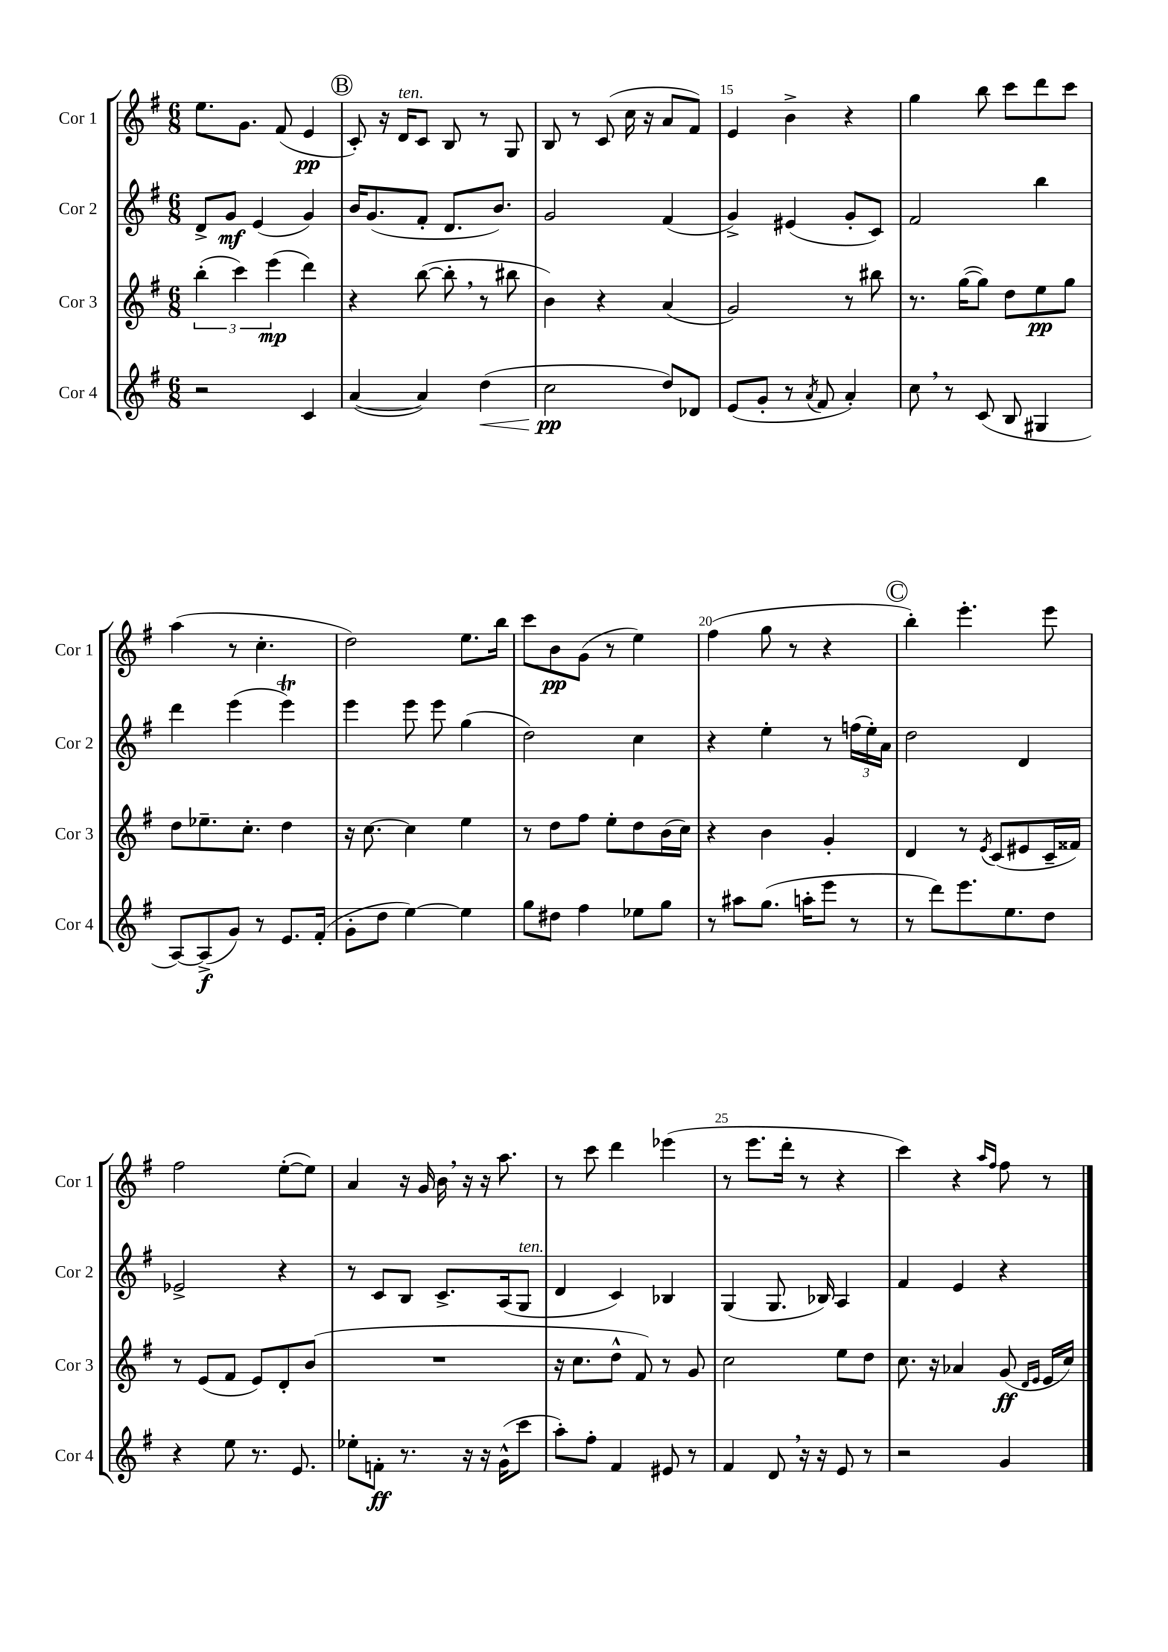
<<
\new StaffGroup <<
\new Staff = "s0" \with { instrumentName = "Cor 1" shortInstrumentName = "Cor 1" } {
    \clef treble \key g \major \numericTimeSignature \time 6/8
    e''8. g'8. fis'8( e'4\pp |
    \mark \markup { \circle "B" } c'8-.) r16 d'16^\markup { \italic "ten." } c'8 b8 r8 g8 |
    b8 r8 c'8( c''16 r16 a'8 fis'8) |
    e'4 b'4-> r4 |
    g''4 b''8 c'''8 d'''8 c'''8 |
    a''4( r8 c''4.-. |
    d''2) e''8. b''16 |
    c'''8 b'8\pp g'8( r8 e''4) |
    fis''4( g''8 r8 r4 |
    \mark \markup { \circle "C" } b''4-.) e'''4.-. e'''8 |
    fis''2 e''8~-.( e''8) |
    a'4 r16 g'16 b'16 \breathe r16 r16 a''8. |
    r8 c'''8 d'''4 ees'''4( |
    r8 e'''8. d'''16-. r8 r4 |
    c'''4) r4 \grace { a''16 fis''16 } fis''8 r8 \bar "|." |
}
\new Staff = "s1" \with { instrumentName = "Cor 2" shortInstrumentName = "Cor 2" } {
    \clef treble \key g \major \numericTimeSignature \time 6/8
    d'8-> g'8\mf e'4( g'4) |
    \mark \markup { \circle "B" } b'16 g'8.( fis'8-. d'8. b'8.) |
    g'2 fis'4( |
    g'4->) eis'4( g'8-. c'8) |
    fis'2 b''4 |
    d'''4 e'''4( e'''4\trill) |
    e'''4 e'''8 e'''8 g''4( |
    d''2) c''4 |
    r4 e''4-. r8 \tuplet 3/2 { f''16( e''16-.) a'16 } |
    \mark \markup { \circle "C" } d''2 d'4 |
    ees'2-> r4 |
    r8 c'8 b8 c'8.-> a16( g8^\markup { \italic "ten." } |
    d'4 c'4) bes4 |
    g4( g8. bes16) a4 |
    fis'4 e'4 r4 \bar "|." |
}
\new Staff = "s2" \with { instrumentName = "Cor 3" shortInstrumentName = "Cor 3" } {
    \clef treble \key g \major \numericTimeSignature \time 6/8
    \tuplet 3/2 { b''4-.( c'''4) e'''4\mp( } d'''4) |
    \mark \markup { \circle "B" } r4 b''8~( b''8-. \breathe r8 bis''8 |
    b'4) r4 a'4( |
    g'2) r8 bis''8 |
    r8. g''16~( g''8) d''8 e''8\pp g''8 |
    d''8 ees''8.-- c''8.-. d''4 |
    r16 c''8.~ c''4 e''4 |
    r8 d''8 fis''8 e''8-. d''8 b'16( c''16) |
    r4 b'4 g'4-. |
    \mark \markup { \circle "C" } d'4 r8 \acciaccatura { e'8 } c'8( eis'8 c'16-- fisis'16) |
    r8 e'8( fis'8 e'8) d'8-. b'8( |
    R2. |
    r16 c''8. d''8-^ fis'8) r8 g'8 |
    c''2 e''8 d''8 |
    c''8. r16 aes'4 g'8\ff( \grace { d'16 e'16 } e'16 c''16) \bar "|." |
}
\new Staff = "s3" \with { instrumentName = "Cor 4" shortInstrumentName = "Cor 4" } {
    \clef treble \key g \major \numericTimeSignature \time 6/8
    r2 c'4 |
    \mark \markup { \circle "B" } a'4~( a'4) d''4\<( |
    c''2\pp\! d''8) des'8 |
    e'8( g'8-. r8 \acciaccatura { a'8 } fis'8 a'4-.) |
    c''8 \breathe r8 c'8( b8 gis4 |
    a8~) a8->\f( g'8) r8 e'8. fis'16-.( |
    g'8-. d''8 e''4~) e''4 |
    g''8 dis''8 fis''4 ees''8 g''8 |
    r8 ais''8 g''8.( a''16-. e'''8 r8 |
    \mark \markup { \circle "C" } r8 d'''8) e'''8. e''8. d''8 |
    r4 e''8 r8. e'8. |
    ees''8-. f'8-.\ff r8. r16 r16 g'16-^( c'''8 |
    a''8-.) fis''8-. fis'4 eis'8 r8 |
    fis'4 d'8 \breathe r16 r16 e'8 r8 |
    r2 g'4 \bar "|." |
}
>>
>>
\layout { \context { \Score currentBarNumber = #12 \override BarNumber.break-visibility = ##(#f #t #t) barNumberVisibility = #(every-nth-bar-number-visible 5) } }
